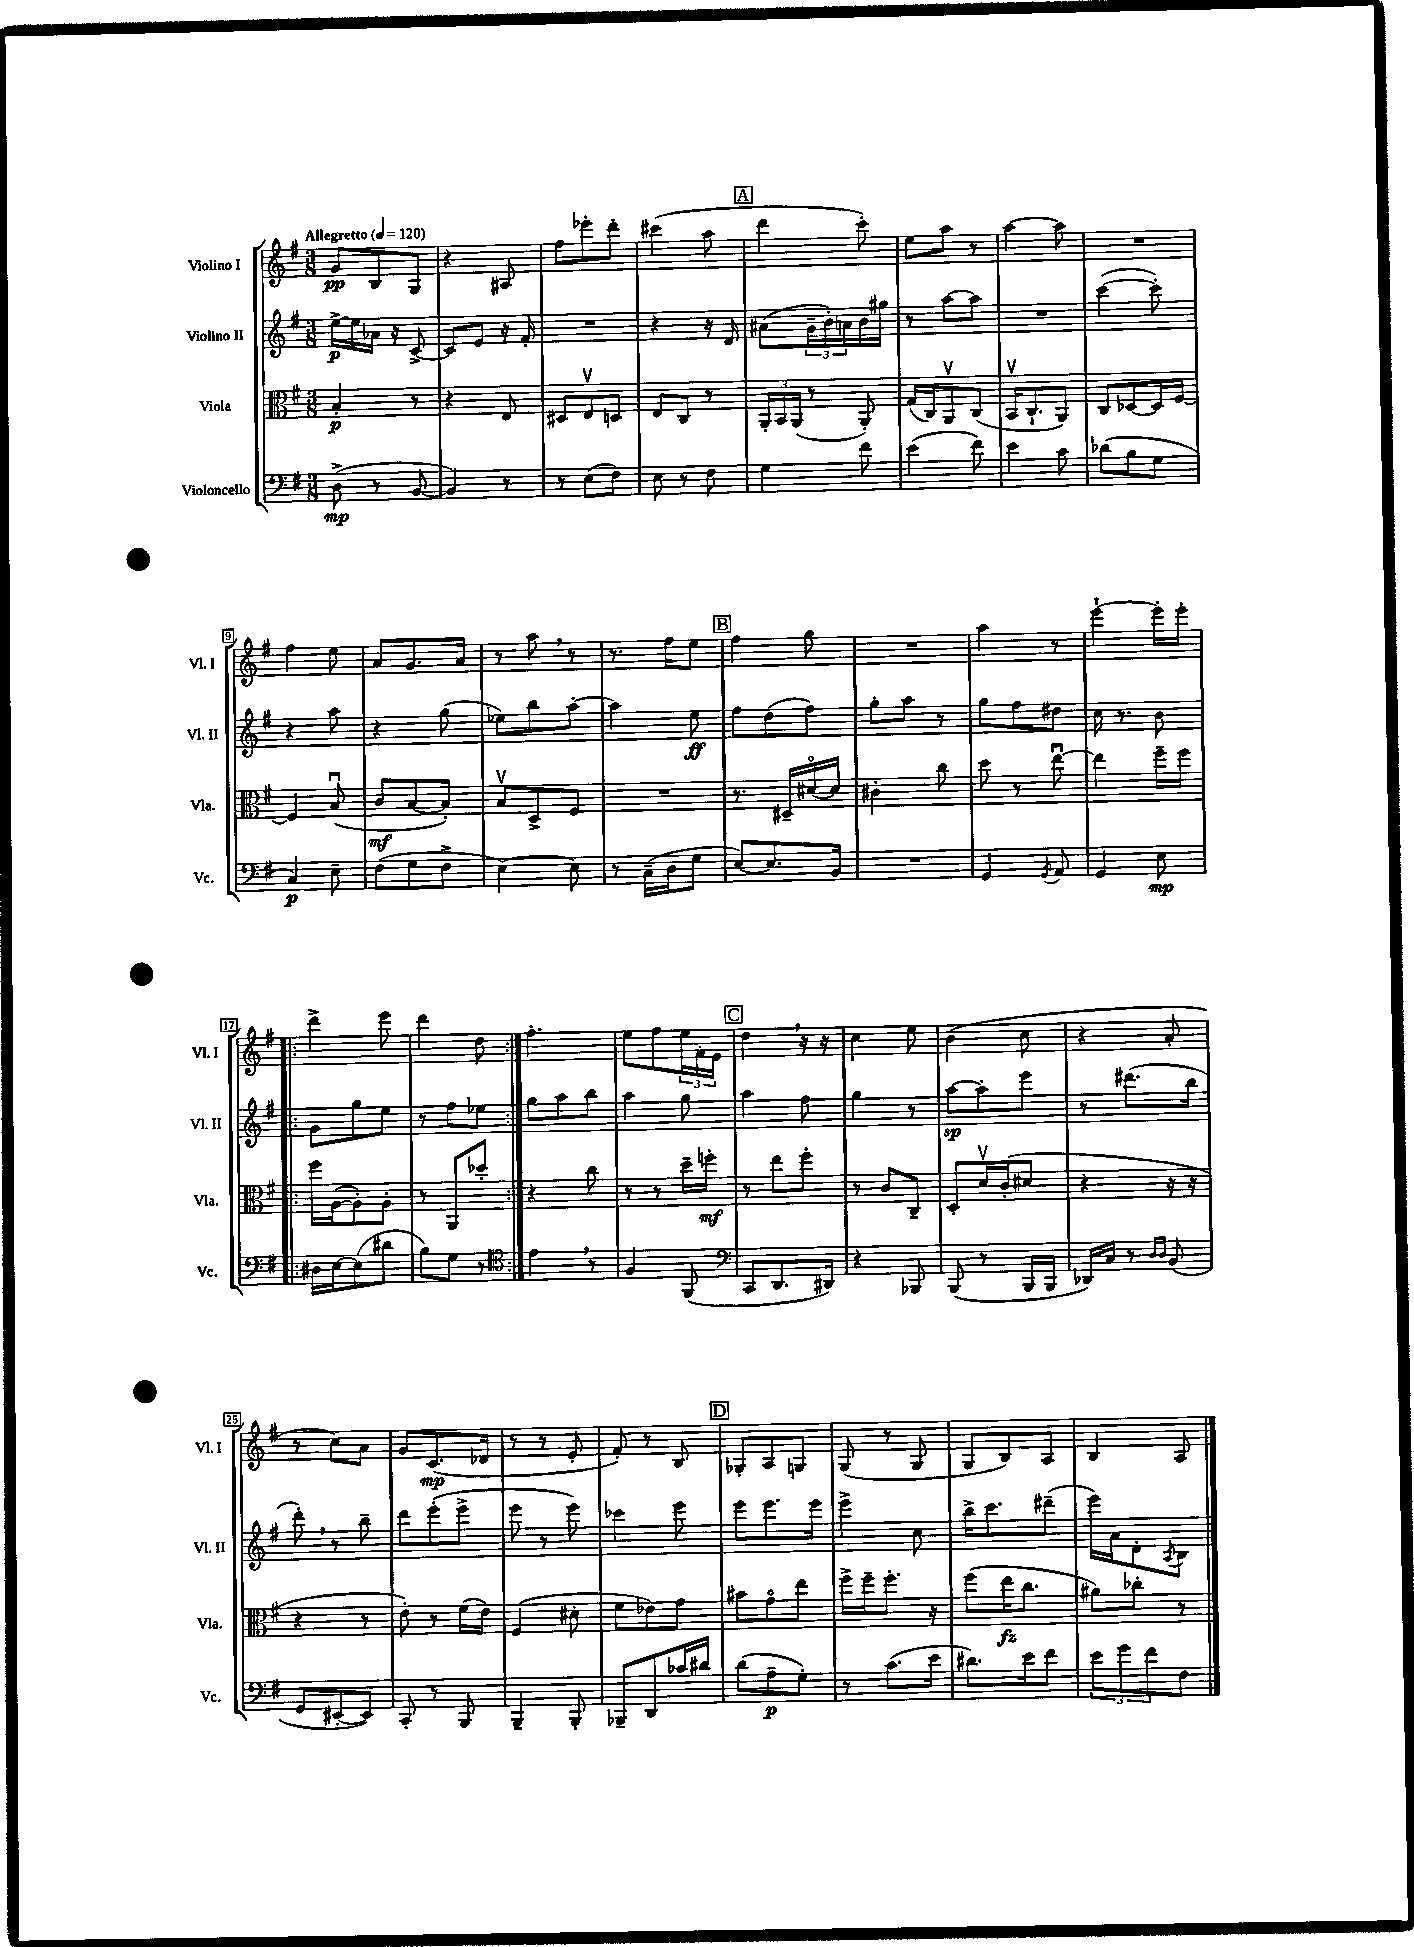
<<
\new StaffGroup <<
\new Staff = "s0" \with { instrumentName = "Violino I" shortInstrumentName = "Vl. I" } {
    \clef treble \key g \major \numericTimeSignature \time 3/8 \tempo "Allegretto" 4 = 120
    g'8\pp b8 g8 |
    r4 ais8 |
    fis''8 ees'''8-. d'''8-. |
    cis'''4( a''8 |
    \mark \markup { \box "A" } d'''4 c'''8-.) |
    e''8 a''8 r8 |
    a''4~ a''8 |
    R4. |
    fis''4 e''8 |
    a'8 g'8. a'16 |
    r8 a''8 \breathe r8 |
    r8. fis''16 e''8 |
    \mark \markup { \box "B" } fis''4 g''8 |
    R4. |
    a''4 r8 |
    e'''4~-! e'''16-. e'''16-. |
    \repeat volta 2 { d'''4-> e'''8 |
    d'''4 d''8 | }
    fis''4.-. |
    e''8 fis''8 \tuplet 3/2 { e''16 fis'16-. e'16 } |
    \mark \markup { \box "C" } d''4 \breathe r16 r16 |
    c''4 e''8 |
    b'4( c''8 |
    r4 a'8-. |
    r8 c''8) a'8 |
    g'8 c'8.\mp( des'16 |
    r8 r8 e'8-. |
    fis'8-.) r8 b8 |
    \mark \markup { \box "D" } ges8-. a8 g8 |
    g8( r8 g8 |
    g8 b8) a8 |
    b4 a8 \bar "|." |
}
\new Staff = "s1" \with { instrumentName = "Violino II" shortInstrumentName = "Vl. II" } {
    \clef treble \key g \major \numericTimeSignature \time 3/8
    e''16~->\p e''16 aes'16 r16 c'8~-> |
    c'8 e'8 r16 fis'16-. |
    R4. |
    r4 r16 d'16 |
    \mark \markup { \box "A" } ais'8( \tuplet 3/2 { g'16-- b'16-.) a'16 } b'16 gis''16 |
    r8 a''8~ a''8 |
    R4. |
    c'''4~( c'''8-.) |
    r4 a''8 |
    r4 g''8( |
    ees''8) b''8 a''8~-. |
    a''4 e''8\ff |
    \mark \markup { \box "B" } fis''8 d''8( fis''8) |
    g''8-. a''8 r8 |
    g''8 fis''8 dis''8 |
    c''16 r8. b'8 |
    \repeat volta 2 { g'8 g''8 e''8 |
    r8 fis''8 ees''8 | }
    g''8 a''8 b''8 |
    a''4 g''8 |
    \mark \markup { \box "C" } a''4 fis''8 |
    g''4 r8 |
    a''8~\sp a''8-. e'''8 |
    r8 dis'''8.( b''16 |
    d'''8-.) \breathe r8 b''8-- |
    d'''8 e'''8-.( e'''8-> |
    e'''8 r8 e'''8) |
    ces'''4 e'''8 |
    \mark \markup { \box "D" } e'''8 e'''8. e'''16 |
    e'''4-> c''8 |
    b''16-> c'''8. dis'''8--( |
    e'''16) a'16 d'8-. \acciaccatura { a8 } b8 \bar "|." |
}
\new Staff = "s2" \with { instrumentName = "Viola" shortInstrumentName = "Vla." } {
    \clef alto \key g \major \numericTimeSignature \time 3/8
    b4-.\p r8 |
    r4 e8 |
    dis8 e8\upbow d8 |
    e8 c8 r8 |
    \mark \markup { \box "A" } \tuplet 3/2 { a,16-. b,16 a,16( } r8 a,8-.) |
    g16( c16) a,8\upbow c8( |
    b,16\upbow c8.-! a,8) |
    c8 des8~ des16 fis16~ |
    fis4 b8\downbow( |
    c'8\mf b8~ b8-.) |
    b8\upbow d8-> fis8 |
    R4. |
    \mark \markup { \box "B" } r8. dis16-- dis'16~\flageolet dis'16 |
    cis'4-. c''8 |
    d''8 r8 e''8~\downbow |
    e''4 fis''16-- fis''16 |
    \repeat volta 2 { fis''16 a16~( a8-.) a8-. |
    r8 a,8 des''8-. | }
    r4 c''8 |
    r8 r8 d''16-- f''16-.\mf |
    \mark \markup { \box "C" } r8 e''8 fis''8-. |
    r8 c'8 c8-- |
    d8-. d'16\upbow c'16-.( dis'8 |
    r4 r16 r16 |
    r4 r8 |
    e'8-.) r8 fis'16( e'16) |
    fis4( dis'8-. |
    fis'8 ees'8) g'8 |
    \mark \markup { \box "D" } bis'8 g'8\flageolet e''8 |
    fis''16-> fis''16-- fis''8.-. r16 |
    fis''8( e''16\fz c''8. |
    ais'8) ces''8-. r8 \bar "|." |
}
\new Staff = "s3" \with { instrumentName = "Violoncello" shortInstrumentName = "Vc." } {
    \clef bass \key g \major \numericTimeSignature \time 3/8
    d8->\mp( r8 b,8~ |
    b,4) r8 |
    r8 e8( fis8) |
    e8 r8 fis8 |
    \mark \markup { \box "A" } g4 fis'8 |
    e'4( fis'8) |
    e'4 c'8 |
    des'8( b8 g8 |
    c4\p) e8-- |
    fis8( g8 fis8-> |
    e4~) e8 |
    r8 c16--( d16 g8 |
    \mark \markup { \box "B" } e8~) e8. b,16 |
    R4. |
    g,4 \acciaccatura { g,8 } a,8 |
    g,4 e8\mp |
    \repeat volta 2 { dis16 e16~ e8( dis'8 |
    b8) g8 r8 | }
    \clef tenor e'4 \breathe r8 |
    fis4 fis,8( |
    \mark \markup { \box "C" } \clef bass c,8 d,8. dis,16) |
    r4 bes,,8 |
    b,,8( r8 b,,16 b,,16 |
    des,16) c16 r8 \grace { d16 d16 } b,8( |
    g,8 eis,8~-. eis,8) |
    c,8-. r8 b,,8 |
    b,,4-- b,,8-. |
    bes,,8-- d,8 ces'16 dis'16 |
    \mark \markup { \box "D" } d'8( a8--\p g8-.) |
    r8 c'8.( e'16 |
    dis'8.) e'16 fis'8 |
    \tuplet 3/2 { e'8 g'8 fis'8 } fis8 \bar "|." |
}
>>
>>
\layout { \context { \Score \override BarNumber.stencil = #(make-stencil-boxer 0.1 0.3 ly:text-interface::print) } }
